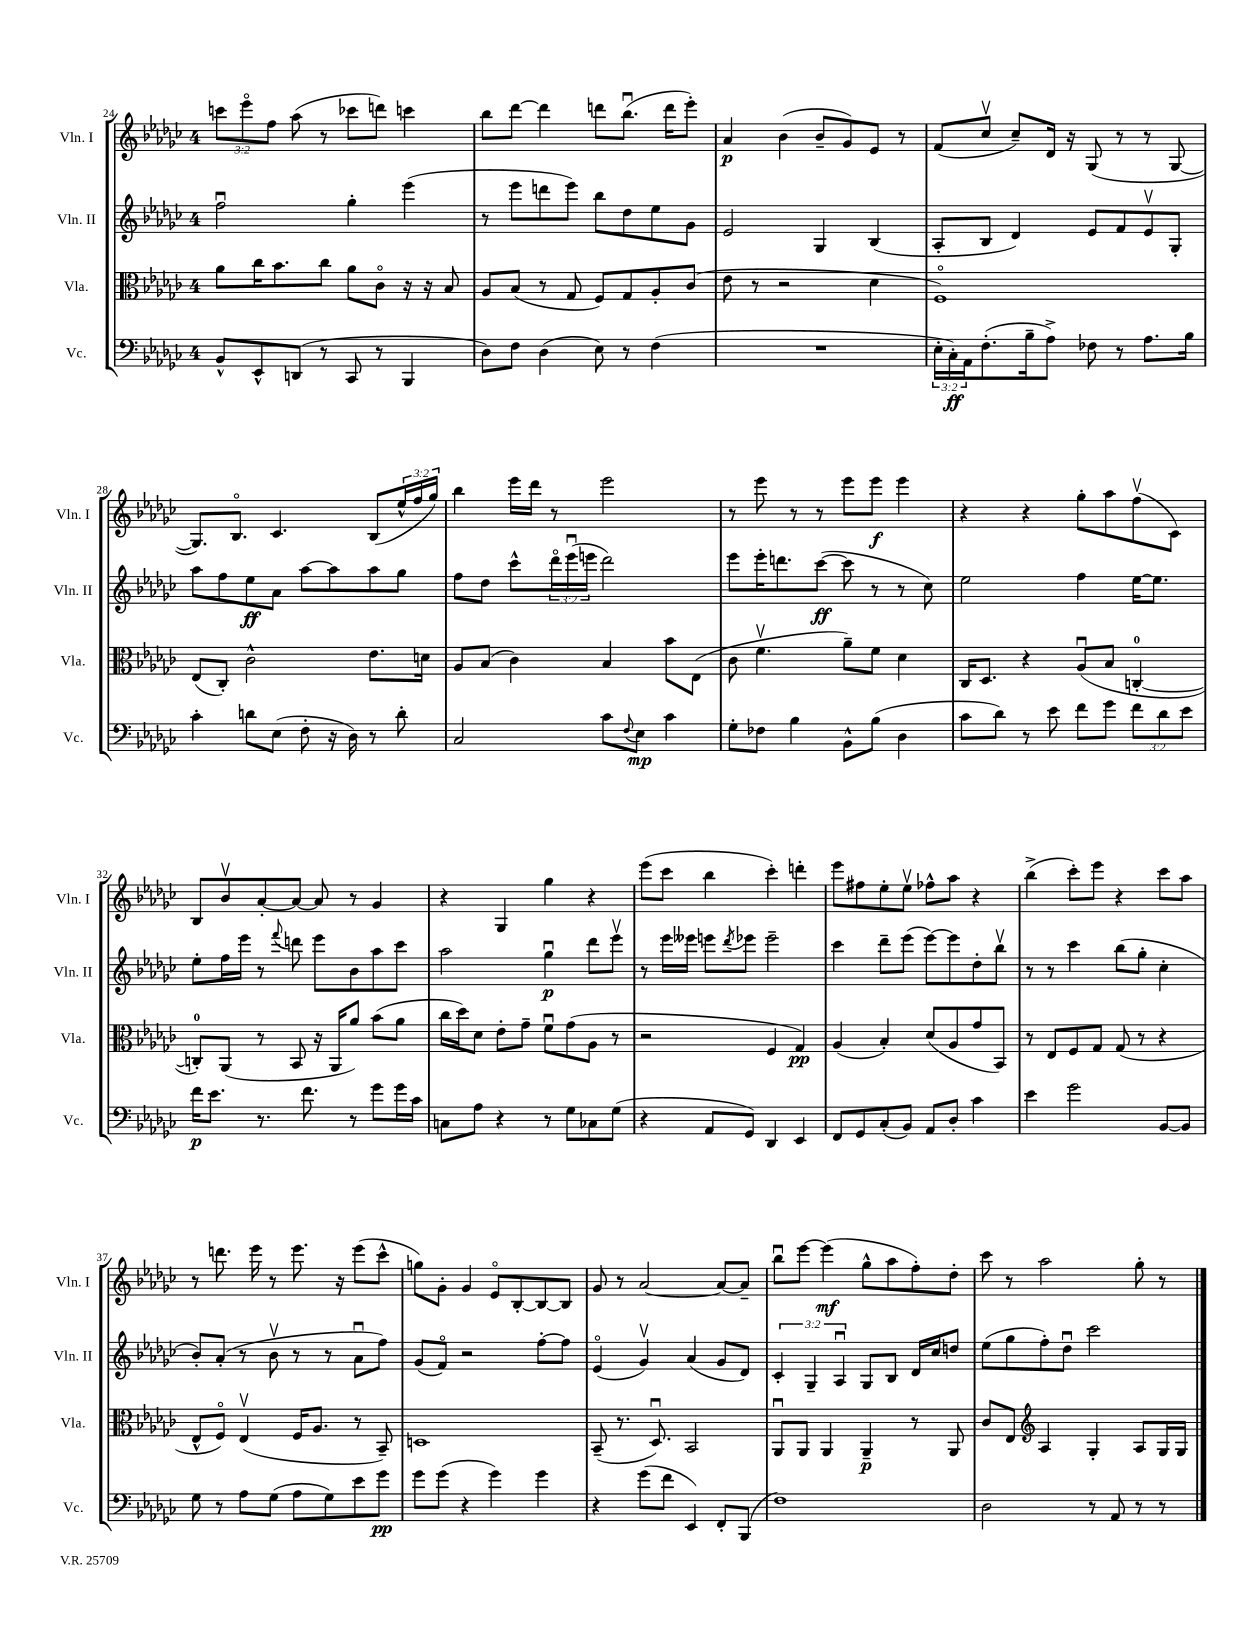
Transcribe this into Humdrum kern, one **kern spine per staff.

**kern	**dynam	**kern	**dynam	**kern	**dynam	**kern	**dynam
*part4	*part4	*part3	*part3	*part2	*part2	*part1	*part1
*staff4	*staff4	*staff3	*staff3	*staff2	*staff2	*staff1	*staff1
*I"Vc.	*	*I"Vla.	*	*I"Vln. II	*	*I"Vln. I	*
*I'Vc.	*	*I'Vla.	*	*I'Vln. II	*	*I'Vln. I	*
*clefF4	*	*clefC3	*	*clefG2	*	*clefG2	*
*k[b-e-a-d-g-c-]	*	*k[b-e-a-d-g-c-]	*	*k[b-e-a-d-g-c-]	*	*k[b-e-a-d-g-c-]	*
*M4/4	*	*M4/4	*	*M4/4	*	*M4/4	*
=24	=24	=24	=24	=24	=24	=24	=24
8BB-^^/L	.	8a-\L	.	2ffu\	.	12cccn\L	.
.	.	.	.	.	.	12eee-\	.
8EE-^^/	.	16cc-\K	.	.	.	.	.
.	.	.	.	.	.	12ff\J	.
.	.	8.b-\	.	.	.	.	.
(8DDn/J	.	.	.	.	.	(8aa-\	.
8r	.	8cc-\J	.	.	.	8r	.
8CC-/	.	8a-\L	.	4gg-'\	.	8ccc-X\L	.
8r	.	8c-\J	.	.	.	8dddn\J)	.
4BBB-/	.	16r	.	(4eee-\	.	4cccn\	.
.	.	16r	.	.	.	.	.
.	.	8B-/	.	.	.	.	.
=25	=25	=25	=25	=25	=25	=25	=25
8D-\L)	.	8A-/L	.	8r	.	8bb-\L	.
8F\J	.	(8B-/J	.	8eee-\L	.	[8ddd-\J	.
(4D-\	.	8r	.	8dddn\	.	4ddd-\]	.
.	.	8G-/	.	8eee-\J)	.	.	.
8E-\)	.	8F/L)	.	8bb-\L	.	8dddn\L	.
8r	.	8G-/	.	8dd-\	.	(8.bb-u\J	.
(4F\	.	8A-'/	.	8ee-\	.	.	.
.	.	.	.	.	.	16ddd\KL	.
.	.	(8c-/J	.	8g-\J	.	8eee-'\J)	.
=26	=26	=26	=26	=26	=26	=26	=26
1r	.	8e-\	.	2e-/	.	4a-/	p
.	.	8r	.	.	.	.	.
.	.	2r	.	.	.	(4b-\	.
.	.	.	.	4G-/	.	8b-~/L	.
.	.	.	.	.	.	8g-/)	.
.	.	4d-\	.	(4B-/	.	8e-/J	.
.	.	.	.	.	.	8r	.
=27	=27	=27	=27	=27	=27	=27	=27
24E-'\LL	.	1F)	.	8A-'/L	.	(8f/L	.
24C-'\)	ff	.	.	.	.	.	.
24AA-\J	.	.	.	.	.	.	.
(8.F'\	.	.	.	8B-/J	.	8cc-v/J	.
.	.	.	.	4d-/)	.	8cc-~/L)	.
16B-~\k	.	.	.	.	.	.	.
8A-^\J)	.	.	.	.	.	16d-/Jk	.
.	.	.	.	.	.	16r	.
8F-X\	.	.	.	8e-/L	.	(8G-/	.
8r	.	.	.	8f/	.	8r	.
8.A-\L	.	.	.	8e-v/	.	8r	.
.	.	.	.	8G-'/J	.	[8G-/	.
16B-\Jk	.	.	.	.	.	.	.
!!LO:LB:g=z
=28	=28	=28	=28	=28	=28	=28	=28
4c-'\	.	(8E-/L	.	8aa-\L	.	8.G-/L])	.
.	.	8C-'/J)	.	8ff\	.	.	.
.	.	.	.	.	.	8.B-/J	.
8dn\L	.	2c-^^\	.	8ee-\	ff	.	.
(8E-\J	.	.	.	8a-\J	.	4.c-/	.
8F'\	.	.	.	[8aa-\L	.	.	.
16r	.	.	.	8aa-\]	.	.	.
16D-\)	.	.	.	.	.	.	.
8r	.	8.e-\L	.	8aa-\	.	(8B-/L	.
8d'\	.	.	.	8gg-\J	.	24ee-^^/L	.
.	.	.	.	.	.	24ff/	.
.	.	16dn\Jk	.	.	.	.	.
.	.	.	.	.	.	24gg-/JJ)	.
=29	=29	=29	=29	=29	=29	=29	=29
2C-/	.	8A-/L	.	8ff\L	.	4bb-\	.
.	.	(8B-/J	.	8dd-\J	.	.	.
.	.	4c-\)	.	8ccc-^^\L	.	16eee-\LL	.
.	.	.	.	.	.	16ddd-\JJ	.
.	.	.	.	24ddd-\L	.	8r	.
.	.	.	.	(24eee-u\	.	.	.
.	.	.	.	24eeen\JJ	.	.	.
8c-\L	.	4B-/	.	2ddd-\)	.	2eee-\	.
8qqF/	.	.	.	.	.	.	.
8E-\J	mp	.	.	.	.	.	.
4c-\	.	8b-\L	.	.	.	.	.
.	.	(8E-\J	.	.	.	.	.
=30	=30	=30	=30	=30	=30	=30	=30
8G-'\L	.	8c-\	.	8eee-\L	.	8r	.
8F-X\J	.	4.fv\	.	16eee-'\K	.	8eee-\	.
.	.	.	.	8.dddn\	.	.	.
4B-\	.	.	.	.	.	8r	.
.	.	.	.	([8ccc-\J	ff	8r	.
8BB-^^\L	.	8a-~\L)	.	8ccc-\]	.	8eee-\L	.
(8B-\J	.	8f\J	.	8r	.	8eee-\J	f
4D-\	.	4d-\	.	8r	.	4eee-\	.
.	.	.	.	8cc-\)	.	.	.
=31	=31	=31	=31	=31	=31	=31	=31
8c-\L	.	16C-/KL	.	2ee-\	.	4r	.
.	.	8.D-/J	.	.	.	.	.
8d-\J)	.	.	.	.	.	.	.
8r	.	4r	.	.	.	4r	.
8e-\	.	.	.	.	.	.	.
8f\L	.	(8A-u/L	.	4ff\	.	8gg-'\L	.
8g-\J	.	8B-/J	.	.	.	8aa-\	.
12f\L	.	[4Cn'/	.	[16ee-\KL	.	(8ffv\	.
.	.	.	.	8.ee-\J]	.	.	.
12d-\	.	.	.	.	.	.	.
.	.	.	.	.	.	8c-\J)	.
12e-\J	.	.	.	.	.	.	.
!!LO:LB:g=z
=32	=32	=32	=32	=32	=32	=32	=32
16f\KL	p	8Cn'/L])	.	8ee-'\L	.	8B-/L	.
8.e-\J	.	.	.	.	.	.	.
.	.	(8AA-/J	.	16ff\L	.	8b-v/	.
.	.	.	.	16eee-\JJ	.	.	.
8.r	.	8r	.	8r	.	[8a-'/	.
.	.	.	.	8qqfff/	.	.	.
.	.	8BB-/	.	8dddn\	.	8a-/J_	.
8.f\	.	.	.	.	.	.	.
.	.	16r	.	8eee-\L	.	8a-/]	.
.	.	16AA-/KL	.	.	.	.	.
8r	.	8a-/J)	.	8b-\	.	8r	.
8g-\L	.	(8b-\L	.	8aa-\	.	4g-/	.
16g-\L	.	8a-\J	.	8ccc-\J	.	.	.
16c-\JJ	.	.	.	.	.	.	.
=33	=33	=33	=33	=33	=33	=33	=33
8Cn\L	.	16cc-\LL	.	2aa-\	.	4r	.
.	.	16dd-\J)	.	.	.	.	.
8A-\J	.	8d-\J	.	.	.	.	.
4r	.	8e-'\L	.	.	.	4G-/	.
.	.	8g-~\J	.	.	.	.	.
8r	.	8fu\L	.	4gg-u\	p	4gg-\	.
8G-\L	.	(8g-\	.	.	.	.	.
8C-X\	.	8A-\J	.	8ddd-\L	.	4r	.
(8G-\J	.	8r	.	8eee-v\J	.	.	.
=34	=34	=34	=34	=34	=34	=34	=34
4r	.	2r	.	8r	.	(8eee-\L	.
.	.	.	.	16eee-\LL	.	8ccc-\J	.
.	.	.	.	16eee--X\JJ	.	.	.
8AA-/L	.	.	.	8eeen\L	.	4bb-\	.
.	.	.	.	8qddd-/	.	.	.
8GG-/J)	.	.	.	8eee-X\J	.	.	.
4DD-/	.	4F/	.	2eee-~\	.	4ccc-'\)	.
4EE-/	.	4G-/)	pp	.	.	4dddn'\	.
=35	=35	=35	=35	=35	=35	=35	=35
8FF/L	.	(4A-/	.	4ccc-\	.	8eee-\L	.
8GG-/	.	.	.	.	.	8ff#X\	.
(8C-'/	.	4B-'/)	.	8ddd-~\L	.	8ee-'\	.
8BB-/J)	.	.	.	(8eee-\J	.	8ee-v\J	.
8AA-/L	.	(8d-/L	.	[8eee-\L)	.	8ff-X^^\L	.
8D-'/J	.	8A-/	.	8eee-\]	.	8aa-\J	.
4c-\	.	8g-/	.	8dd-'\	.	4r	.
.	.	8BB-/J)	.	8bb-v\J	.	.	.
=36	=36	=36	=36	=36	=36	=36	=36
4e-\	.	8r	.	8r	.	(4bb-^\	.
.	.	8E-/L	.	8r	.	.	.
2g-\	.	8F/	.	4ccc-\	.	8ccc-'\L)	.
.	.	8G-/J	.	.	.	8eee-\J	.
.	.	(8G-/	.	(8bb-\L	.	4r	.
.	.	8r	.	8gg-'\J	.	.	.
[8BB-/L	.	4r	.	4cc-'\	.	8ccc-\L	.
8BB-/J]	.	.	.	.	.	8aa-\J	.
!!LO:LB:g=z
=37	=37	=37	=37	=37	=37	=37	=37
8G-\	.	8E-^^/L	.	8b-'/L)	.	8r	.
8r	.	8F/J)	.	(8a-'/J	.	8.dddn\	.
8A-\L	.	(4E-v/	.	8r	.	.	.
.	.	.	.	.	.	16eee-\	.
(8G-\J	.	.	.	8b-v\	.	8r	.
8A-\L	.	16F/KL	.	8r	.	8.eee-\	.
.	.	8.A-/J	.	.	.	.	.
8G-\)	.	.	.	8r	.	.	.
.	.	.	.	.	.	16r	.
8e-\	.	8r	.	8a-u\L	.	(8eee-\L	.
8g-\J	pp	8BB-~/)	.	8ff\J)	.	8ccc-^^\J	.
=38	=38	=38	=38	=38	=38	=38	=38
8g-\L	.	1Dn	.	(8g-/L	.	8ggn\L)	.
(8g-\J	.	.	.	8f/J)	.	8g-'\J	.
4r	.	.	.	2r	.	4g-/	.
4g-\)	.	.	.	.	.	8e-/L	.
.	.	.	.	.	.	[8B-'/	.
4g-\	.	.	.	[8ff'\L	.	8B-/_	.
.	.	.	.	8ff\J]	.	8B-/J]	.
=39	=39	=39	=39	=39	=39	=39	=39
4r	.	(8BB-~/	.	(4e-/	.	8g-/	.
.	.	8.r	.	.	.	8r	.
(8g-\L	.	.	.	4g-v/)	.	[2a-/	.
.	.	8.D-u/)	.	.	.	.	.
8f\J	.	.	.	.	.	.	.
4EE-/)	.	2BB-/	.	(4a-/	.	.	.
8FF'/L	.	.	.	8g-/L	.	8a-/L_	.
(8BBB-/J	.	.	.	8d-/J)	.	8a-~/J]	.
=40	=40	=40	=40	=40	=40	=40	=40
1F)	.	8AA-u/L	.	6c-'/	.	8bb-u\L	.
.	.	8AA-/J	.	.	.	[8eee-\J	.
.	.	.	.	6G-~/	.	.	.
.	.	4AA-/	.	.	.	(4eee-\]	mf
.	.	.	.	6A-u/	.	.	.
.	.	4AA-~/	p	8G-/L	.	8gg-^^\L	.
.	.	.	.	8B-/J	.	8aa-\	.
.	.	8r	.	16d-/LL	.	8ff'\)	.
.	.	.	.	16cc-/J	.	.	.
.	.	8AA-/	.	8ddn/J	.	8dd-'\J	.
=41	=41	=41	=41	=41	=41	=41	=41
2D-\	.	8c-/L	.	(8ee-\L	.	8ccc-\	.
.	.	8E-/J	.	8gg-\	.	8r	.
*	*	*clefG2	*	*	*	*	*
.	.	4A-/	.	8ff'\)	.	2aa-\	.
.	.	.	.	8dd-u\J	.	.	.
8r	.	4G-'/	.	2ccc-\	.	.	.
8AA-/	.	.	.	.	.	.	.
8r	.	8A-/L	.	.	.	8gg-'\	.
8r	.	16G-/L	.	.	.	8r	.
.	.	16G-/JJ	.	.	.	.	.
==	==	==	==	==	==	==	==
*-	*-	*-	*-	*-	*-	*-	*-
